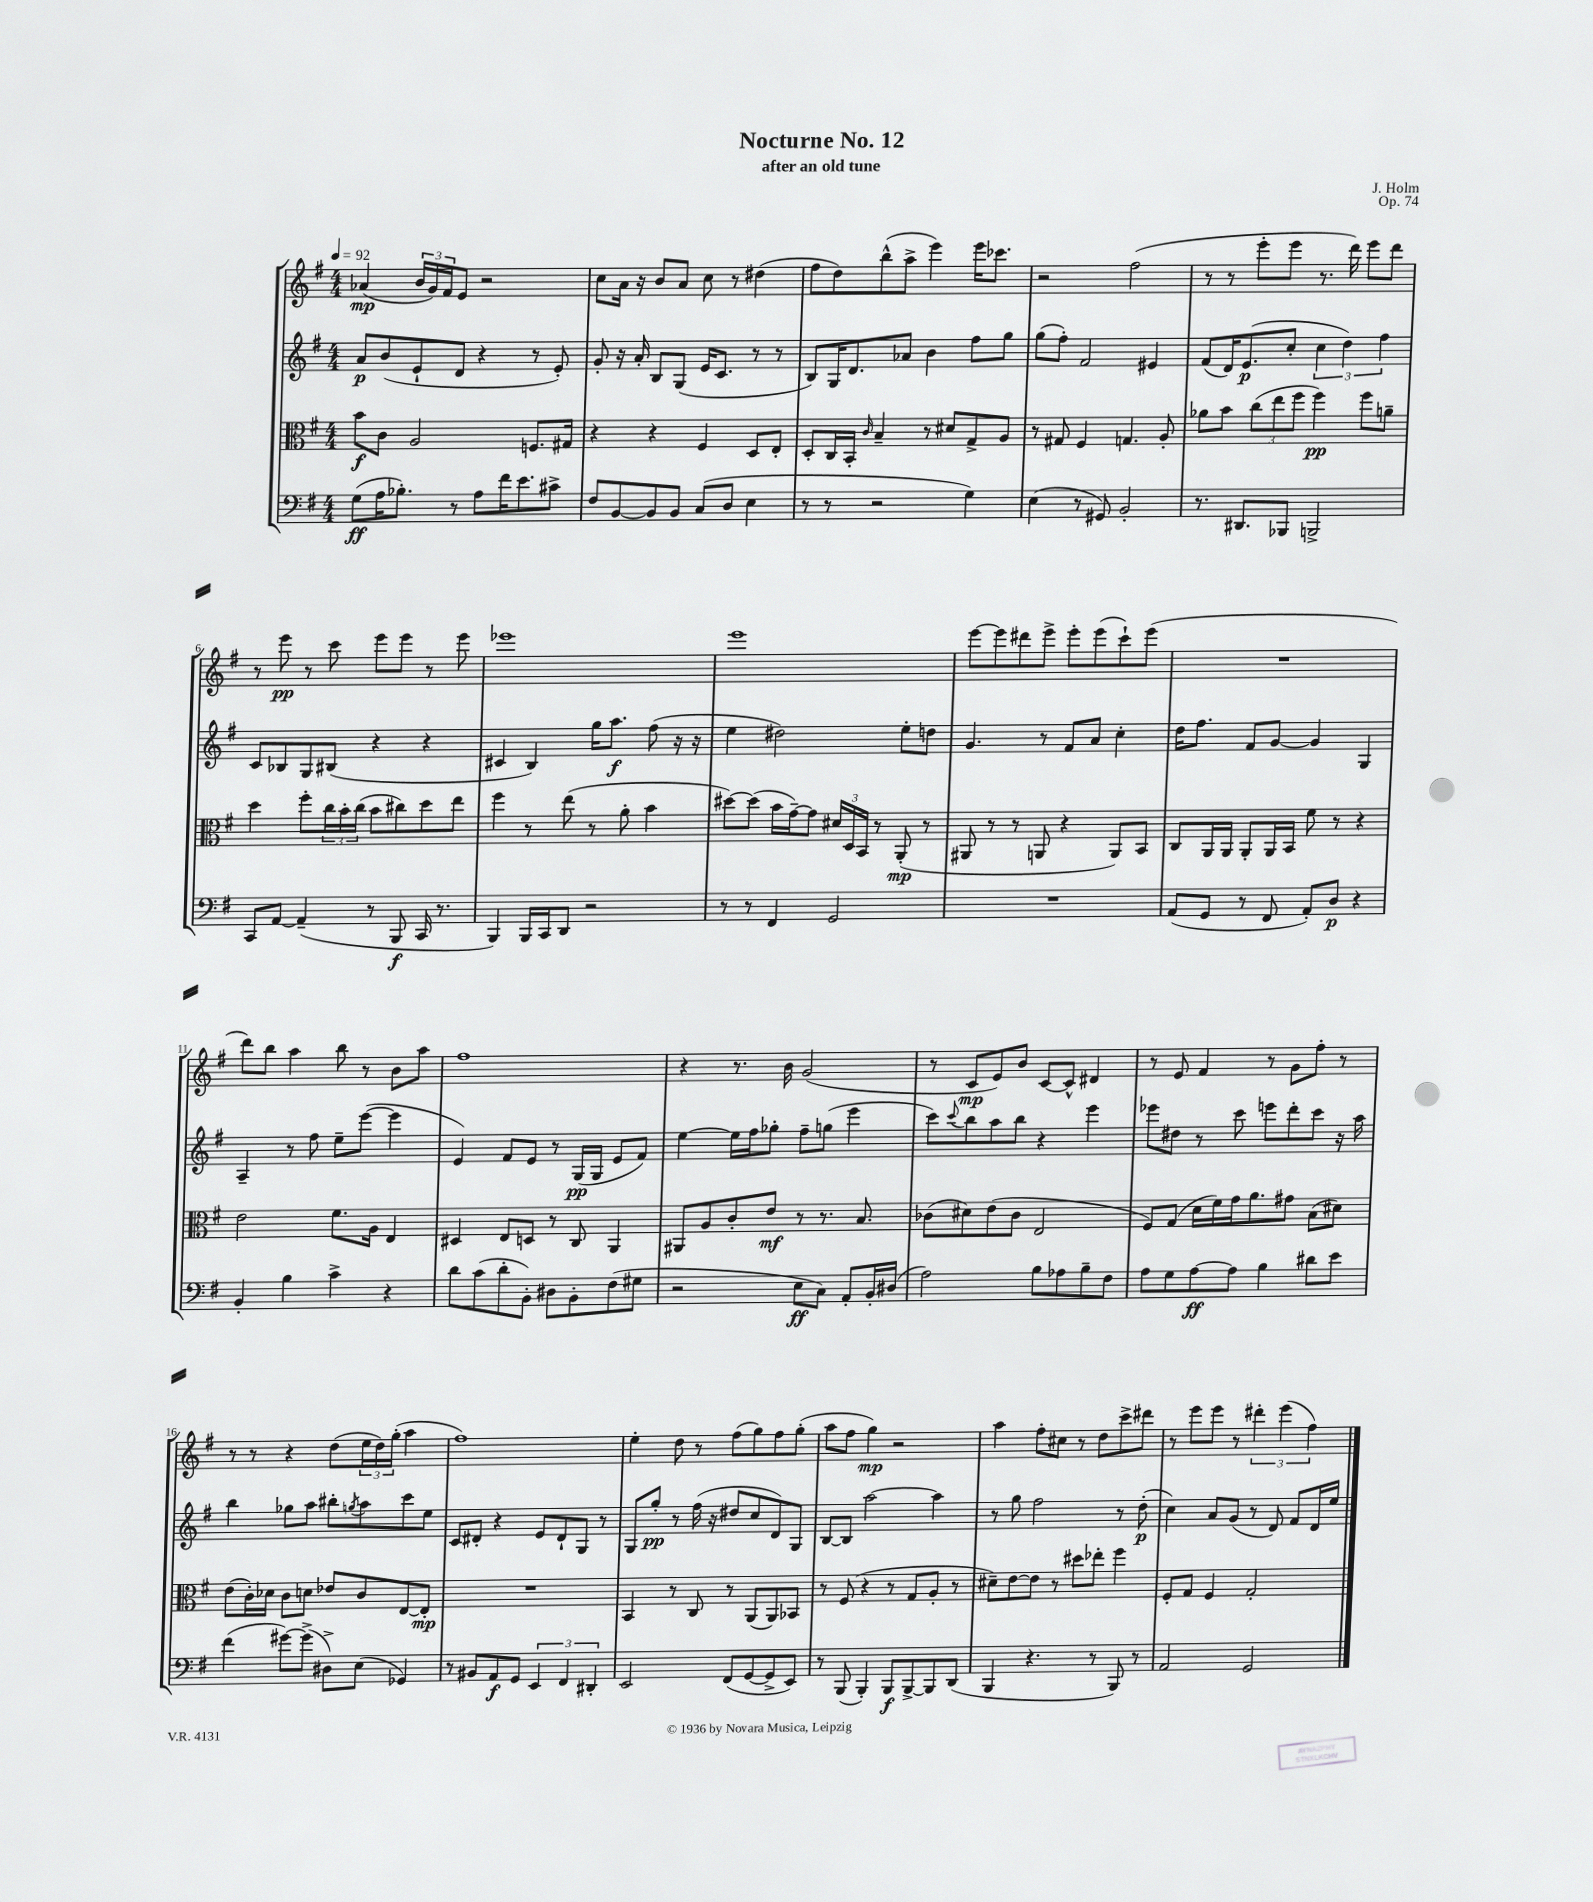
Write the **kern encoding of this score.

**kern	**kern	**kern	**kern
*staff4	*staff3	*staff2	*staff1
*clefF4	*clefC3	*clefG2	*clefG2
*k[f#]	*k[f#]	*k[f#]	*k[f#]
*M4/4	*M4/4	*M4/4	*M4/4
*MM92	*MM92	*MM92	*MM92
(8G\L	8b\L	8a/L	(4a-/
16A\K	8c\J	(8b/	.
8.B-'\J)	.	.	.
.	2A/	8e`/	24b/LL
.	.	.	24g/)
.	.	.	24f#/J
8r	.	8d/J	8e/J
8A\L	.	4r	2r
16f#\K	.	.	.
8.e\	.	.	.
.	8.F/L	8r	.
8c#^\J	.	8e'/)	.
.	16G#/Jk	.	.
=	=	=	=
8F#/L	4r	8g'/	8cc\L
[8BB/	.	16r	16a\Jk
.	.	16a'/	16r
8BB/]	4r	8B/L	8b/L
8BB/J	.	(8G/J	8a/J
(8C/L	4F#/	16e/LK	8cc\
.	.	8.c/J	.
8D/J	.	.	8r
4E\	8D/L	8r	(4dd#\
.	8E'/J	8r	.
=	=	=	=
8r	8D'/L	8B/L)	8ff#\L
8r	16C/L	16G/K	8dd\)
.	16BB'/JJ	8.d/	.
.	16qqc/	.	.
2r	4B~/	.	(8bb^^\
.	.	8a-/J	8aa^\J
.	8r	4b\	4eee\)
.	8d#/L	.	.
4G\)	8G^/	8ff#\L	16eee\LK
.	.	.	8.ccc-\J
.	8A/J	8gg\J	.
=	=	=	=
(4E\	8r	(8gg\L	2r
.	8G#/	8ff#'\J)	.
8r	4F#/	2f#/	.
8GG#/)	.	.	.
2BB'/	4.G/	.	(2ff#\
.	.	4e#/	.
.	8A'/	.	.
=	=	=	=
8.r	8a-\L	(8f#/L	8r
.	8b\J	16d/K)	8r
8.DD#/L	.	(8.e/	.
.	(12cc\L	.	8eee'\L
.	12ee\	.	.
8BBB-/J	.	8cc'/J	8eee\J
.	12ff#\J	.	.
2BBB^/	4ff#\)	6cc\	8.r
.	.	6dd\)	.
.	.	.	16ddd\)
.	8ff#\L	.	8eee\L
.	.	6ff#\	.
.	8a~\J	.	8ddd\J
=	=	=	=
8CC/L	4dd\	8c/L	8r
[8AA/J	.	8B-/	8eee\
(4AA~/]	8ff#'\L	8G/	8r
.	24cc\L	(8B#/J	8ccc\
.	24b'\	.	.
.	(24cc\JJ	.	.
8r	8b\L	4r	8eee\L
8BBB/	8cc#\)	.	8eee\J
16CC/	8dd\	4r	8r
8.r	.	.	.
.	8ee\J	.	8eee\
=	=	=	=
4BBB/)	4ff#\	4c#/	1eee-
16BBB/LL	8r	4B/)	.
16CC/J	.	.	.
8DD/J	(8ee\	.	.
2r	8r	16gg\LK	.
.	.	8.aa\J	.
.	8a'\	.	.
.	4b\	(8ff#\	.
.	.	16r	.
.	.	16r	.
=	=	=	=
8r	[8dd#\L)	4ee\	1eee
8r	(8dd#\]J	.	.
4FF#/	16b\LL	2dd#\)	.
.	[16g~\J)	.	.
.	8g\]J	.	.
2GG/	24d#/LL	.	.
.	24D/	.	.
.	24BB/JJ	.	.
.	8r	.	.
.	(8AA'/	8ee'\L	.
.	8r	8dd\J	.
=	=	=	=
1r	8AA#/	4.g/	[8eee\L
.	8r	.	8eee\]
.	8r	.	8ddd#\
.	8AA/	8r	8eee^\J
.	4r	8f#/L	8eee'\L
.	.	8a/J	(8eee\
.	8AA/L)	4cc'\	8ccc`\)
.	8BB/J	.	(8eee\J
=	=	=	=
(8AA/L	8C/L	16dd\LK	1r
.	.	8.ff#\J	.
8GG/J	16AA/L	.	.
.	16AA/JJ	.	.
8r	8AA'/L	8f#/L	.
8FF#/	16AA/L	[8g/J	.
.	16BB/JJ	.	.
8AA'/L)	8f#\	4g/]	.
8D/J	8r	.	.
4r	4r	4G/	.
=	=	=	=
4BB'/	2e\	4A~/	8ddd\L)
.	.	.	8bb\J
4B\	.	8r	4aa\
.	.	8ff#\	.
4c^\	8.f#\L	8ee~\L	8bb\
.	.	([8eee\J	8r
.	16A\Jk	.	.
4r	4E/	4eee\]	8b\L
.	.	.	8aa\J
=	=	=	=
8d\L	4D#/	4e/)	1ff#
(8c\	.	.	.
8d'\	8E/L	8f#/L	.
8BB'\J)	8D/J	8e/J	.
8D#\L	8r	8r	.
8BB'\	8C/	(16G/LL	.
.	.	16G/JJ	.
(8F#\	4AA/	8e/L	.
8G#\J	.	8f#/J)	.
=	=	=	=
2r	8AA#/L	[4ee\	4r
.	8A/	.	.
.	8c'/	16ee\]LL	8.r
.	.	16ff#\J	.
.	8e/J	8gg-'\J	.
.	.	.	16b\
8E\L	8r	8ff#~\L	(2g/
8C\J)	8.r	(8gg\J	.
8AA'/L	.	4eee\	.
.	8.B/	.	.
16BB'/L	.	.	.
(16D#/JJ	.	.	.
=	=	=	=
2A\)	(8c-\L	8ccc\L)	8r
.	.	8qqccc/	.
.	8d#\)	8bb\	8c/L
.	(8e\	8aa\	8e/)
.	8c-\J	8bb\J	8b/J
8B\L	2E/	4r	[8c/L
8A-\	.	.	8c^^/]J
8B~\	.	4eee\	4d#/
8F#\J	.	.	.
=	=	=	=
8A\L	8F#/L)	8eee-\L	8r
8G\	(8G/J	8dd#\J	8e/
[8A\	16d\LL	8r	4f#/
.	16f#\)	.	.
8A\]J	16g\J	8ccc\	.
.	8.a\	.	.
4B\	.	8eee\L	8r
.	8g#\J	8ddd'\	8g\L
8d#\L	(8B\L	8ccc\J	8ff#'\J
8e\J	8d#\J)	16r	8r
.	.	16aa\	.
=	=	=	=
(4f#\	(8e\L	4bb\	8r
.	16c'\L)	.	8r
.	16d-\JJ	.	.
[8g#\L)	8c\L	8gg-\L	4r
(8g#^\]J	8d\J	8aa\J	.
8D#^\L)	8e-/L	8bb#'\L	(8dd\L
.	.	8qgg/	.
(8E\J	8c/	8aa\	24ee\L
.	.	.	24dd\)
.	.	.	(24gg'\JJ
4GG-/)	[8E/	8ccc\	4aa\
.	8E'/]J	8ee\J	.
=	=	=	=
8r	1r	8c/L	1ff#)
8BB#/L	.	8d#'/J	.
8AA/	.	4r	.
8GG/J	.	.	.
6EE/	.	8e/L	.
.	.	8d#`/	.
6FF#/	.	.	.
.	.	8G/J	.
6DD#'/	.	.	.
.	.	8r	.
=	=	=	=
2EE/	4BB/	8G/L	4ee'\
.	.	8gg'/J	.
.	8r	8r	8dd\
.	8C/	(16ff#\	8r
.	.	16r	.
(8FF#/L	8r	8dd#/L	(8ff#\L
[8GG/	(8AA/L	8cc/	8gg\)
8GG^/]	8AA/)	8d/)	8ff#\
8EE/J)	8BB-/J	8G/J	(8gg'\J
=	=	=	=
8r	8r	[8B/L	8aa\L
(8BBB/	(8F#/	8B/]J	8ff#\J
4BBB'/)	4r	[2aa\	4gg\)
8BBB/L	8r	.	2r
[8BBB^/	8G/L	.	.
8BBB/]	8A'/J	4aa\]	.
(8DD/J	8r	.	.
=	=	=	=
4BBB/	8d#~\L)	8r	4aa\
.	[8e\	8gg\	.
4.r	8e\]J	2ff#\	8ff#'\L
.	8r	.	8cc#\J
.	8dd#\L	.	8r
8r	8ee-'\J	.	8dd\L
8BBB/)	4ff#\	8r	8ccc^\
8r	.	(8dd'\	8ddd#\J
=	=	=	=
2AA/	8F#'/L	4cc\)	8r
.	8G/J	.	8eee\L
.	4F#/	8a/L	8eee\J
.	.	(8g/J	8r
2GG/	2G'/	8r	6ddd#'\
.	.	8d/)	.
.	.	.	(6eee\
.	.	8f#/L	.
.	.	.	6ff#\)
.	.	16d/L	.
.	.	16ee/JJ	.
==	==	==	==
*-	*-	*-	*-
